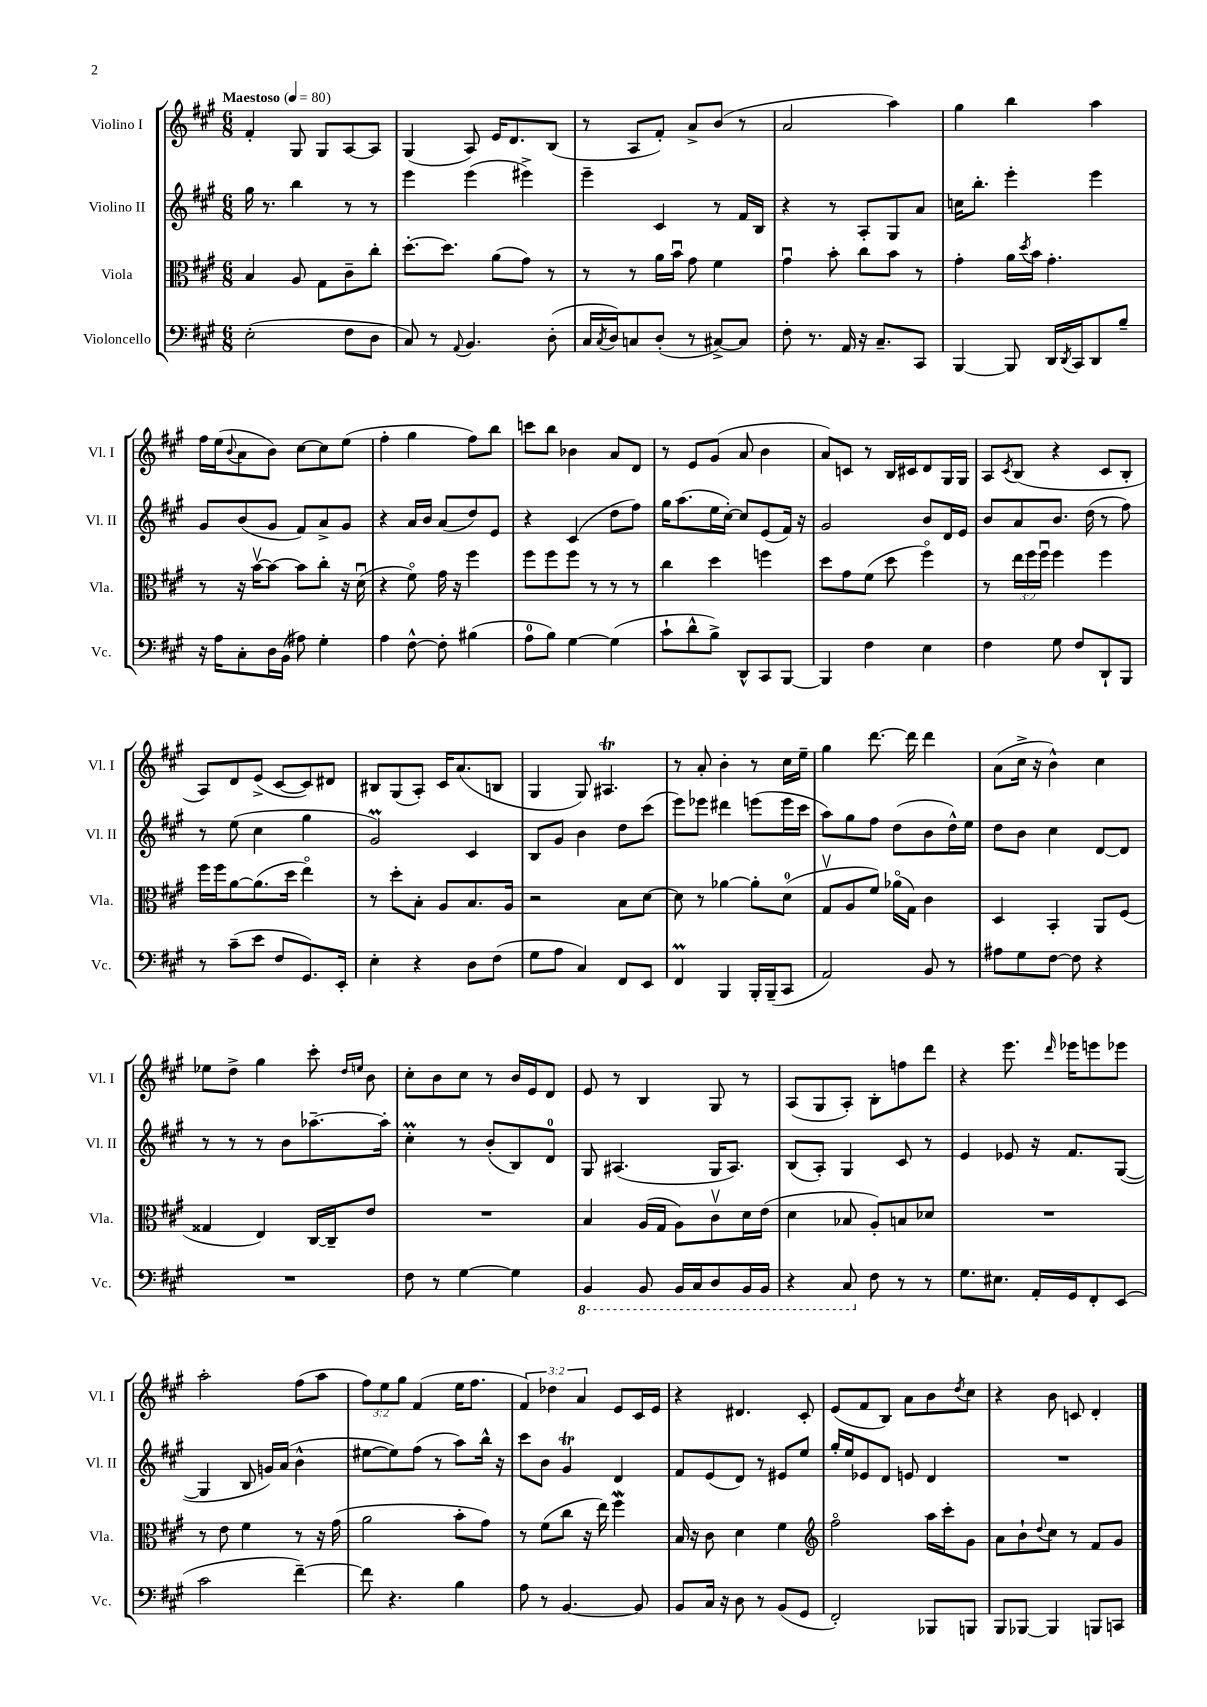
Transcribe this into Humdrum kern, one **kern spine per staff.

**kern	**kern	**kern	**kern
*staff4	*staff3	*staff2	*staff1
*clefF4	*clefC3	*clefG2	*clefG2
*k[f#c#g#]	*k[f#c#g#]	*k[f#c#g#]	*k[f#c#g#]
*M6/8	*M6/8	*M6/8	*M6/8
*MM80	*MM80	*MM80	*MM80
(2E'	4B	16gg#	4f#'
.	.	8.r	.
.	8A	4bb	8G#
.	8G#	.	8G#
8F#	8c#~	8r	[8A
8D	8cc#'	8r	8A]
=	=	=	=
8C#)	[8.dd'	4eee	(4G#
8r	.	.	.
.	8.dd]	.	.
8qqAA	.	.	.
4.BB	.	(4eee	8A)
.	(8a	.	16e
.	.	.	8.d
.	8g#)	4eee#^)	.
(8D'	8r	.	(8B
=	=	=	=
16C#	8r	4eee~	8r
8qC#	.	.	.
16D)	.	.	.
8C	8r	.	8A
(8D'	16a	4c#	8f#')
.	16bu	.	.
8r	8g#	.	8a^
[8C#^)	4f#	8r	(8b
8C#]	.	16f#	8r
.	.	16B	.
=	=	=	=
8F#'	4g#u	4r	2a
8.r	.	.	.
.	8b'	8r	.
16AA	.	.	.
16r	8cc#	8A'	.
8.C#~	.	.	.
.	8b	8G#	4aa)
8CC#	8r	8a	.
=	=	=	=
[4BBB	4g#'	16cc	4gg#
.	.	8.bb'	.
8BBB]	16a	4eee'	4bb
.	8qdd	.	.
.	16b	.	.
16DD	4.g#'	.	.
8qDD	.	.	.
16CC#	.	.	.
8DD	.	4eee	4aa
8B~	.	.	.
=	=	=	=
16r	8r	8g#	16ff#
16A	.	.	(16ee
.	.	.	8qqb
8C#'	16r	(8b	8a
.	[16bv	.	.
16D	8b_	8g#	8b)
(16BB	.	.	.
8A#)	8b]	8f#)	[8cc#
4G#'	8cc#'	8a^	8cc#]
.	16r	8g#	(8ee
.	(16du	.	.
=	=	=	=
4A	4r	4r	4ff#'
[8F#^^	8f#o)	16a	4gg#
.	.	16b	.
8F#']	16g#	(8a	.
.	16r	.	.
(4B#	4ff#	8dd)	8ff#)
.	.	8e	8bb
=	=	=	=
8A	8ff#	4r	8ccc
8B)	8ff#	.	8bb
[4G#	8ff#	(4c#	4b-
.	8r	.	.
(4G#]	8r	8dd	8a
.	8r	8ff#)	8d
=	=	=	=
8c#`	4cc#	16gg#	8r
.	.	(8.aa	.
8d^^	.	.	8e
8B^)	4dd	16ee	(8g#
.	.	[16cc#')	.
8DD^^	.	8cc#]	8a
8CC#	4ff	(8e	4b
[8BBB	.	16f#)	.
.	.	16r	.
=	=	=	=
4BBB]	8dd	2g#	8a)
.	8g#	.	8c
4F#	(8f#	.	8r
.	8dd	.	16B
.	.	.	16c#
4E	4ff#o)	8b	8d
.	.	16d	16G#
.	.	16e	16G#
=	=	=	=
4F#	8r	8b	8A
.	.	.	8qc#
.	24ee	8a	(8B
.	24ff#	.	.
.	24ff#u	.	.
8G#	4ff#	8.b	4r
8F#	.	.	.
.	.	(16dd	.
8DD`	4ff#	8r	8c#
8BBB	.	8ff#)	8B'
=	=	=	=
8r	16ff#	8r	8A)
.	16ff#	.	.
(8c#~	[8a	(8ee	8d
8e	(8.a]	4cc#	(8e^
8F#	.	.	[8c#
.	16dd	.	.
8.GG#)	4eeo)	4gg#	8c#])
.	.	.	8d#
16EE'	.	.	.
=	=	=	=
4E'	8r	2g#)	8B#
.	8dd'	.	(8G#
4r	8B'	.	8A')
.	8A	.	16c#
.	.	.	(8.a
8D	8.B	4c#	.
(8F#	.	.	8B
.	16A	.	.
=	=	=	=
8G#	2r	8B	4G#
8A	.	8g#	.
4C#)	.	4b	8G#)
.	.	.	4.A#
8FF#	8B	8dd	.
8EE	[8d	(8ccc#	.
=	=	=	=
4FF#	8d]	8eee)	8r
.	8r	8eee-	8a'
4BBB	[4a-	4ddd#	4b'
16BBB'	8a-']	(8eee	8r
(16BBB~	.	.	.
8CC#	(8d	16eee	16cc#
.	.	16ccc#	16ee~
=	=	=	=
2AA)	8G#v	8aa)	4gg#
.	8A	8gg#	.
.	8f#)	8ff#	[8.ddd
.	(16a-o	(8dd	.
.	16G#)	.	16ddd]
8BB	4c#	8b	4ddd
8r	.	16dd^^)	.
.	.	16ee	.
=	=	=	=
8A#	4D	8dd	(8a
8G#	.	8b	16cc#^
.	.	.	16r
[8F#	4BB'	4cc#	4b^^)
8F#]	.	.	.
4r	8AA	[8d	4cc#
.	(8F#	8d]	.
=	=	=	=
2.r	4G##	8r	8ee-
.	.	8r	8dd^
.	4E)	8r	4gg#
.	.	8b	.
.	[16C#	[8.aa-~	8ccc#'
.	16C#~]	.	.
.	.	.	16qqdd
.	.	.	16qqee
.	8e	.	8b
.	.	16aa-']	.
=	=	=	=
8F#	2.r	4cc#'	8cc#'
8r	.	.	8b
[4G#	.	8r	8cc#
.	.	(8b'	8r
4G#]	.	8B)	16b
.	.	.	16e
.	.	8d	8d
=	=	=	=
4BBB	4B	8G#	8e
.	.	(4.A#	8r
8BBB	(16A	.	4B
.	16G#	.	.
16BBB	8A)	.	.
16CC#	.	.	.
8DD	8c#v	16G#	8G#
.	.	8.A#)	.
16BBB	16d	.	8r
16BBB	(16e	.	.
=	=	=	=
4r	4d	(8B	(8A
.	.	8A')	8G#
8CC#	8B-	4G#	8A')
8F#	8A')	.	8B'
8r	8B	8c#	8ff
8r	8d-	8r	8ddd
=	=	=	=
8.G#	2.r	4e	4r
8.E#	.	.	.
.	.	8e-	8.eee
16AA'	.	16r	.
.	.	.	16qqddd
16GG#	.	8.f#	16eee-
8FF#'	.	.	8eee
(8EE	.	([8G#	8eee-
=	=	=	=
2c#	8r	4G#]	2aa'
.	8e	.	.
.	4f#	8B	.
.	.	16g)	.
.	.	(16a	.
[4f#~)	8r	4b^^	(8ff#
.	16r	.	8aa
.	(16g#	.	.
=	=	=	=
8f#]	2a	[8ee#	12ff#)
.	.	.	12ee
4.r	.	8ee#])	.
.	.	.	12gg#
.	.	(8ff#	(4f#
.	.	8r	.
4B	8b'	8aa)	16ee
.	.	.	8.ff#
.	8g#)	16bb^^	.
.	.	16r	.
=	=	=	=
8A	8r	8ccc#	6f#)
8r	(8f#	8b	.
.	.	.	6dd-
[4.BB	8cc#	4g#	.
.	.	.	6a
.	16r	.	.
.	16ee)	.	.
.	4ff#	4d	8e
8BB]	.	.	16c#
.	.	.	16e
=	=	=	=
8BB	16B	8f#	4r
.	16r	.	.
16C#	8c#	(8e	.
16r	.	.	.
8D	4d	8d)	4.d#
8r	.	8r	.
(8BB	4f#	8e#	.
8GG#	.	8ee	8c#'
=	=	=	=
*	*clefG2	*	*
2FF#')	2ff#o	16gg#'	(8e
.	.	16ee	.
.	.	8e-	8f#
.	.	8d	8B)
.	.	8e	8a
8BBB-	16aa	4d	8b
.	16ccc#'	.	.
.	.	.	8qdd
8BBB	8g#	.	8cc#
=	=	=	=
8BBB	8a	2.r	4r
[8BBB-	8b`	.	.
.	8qqdd	.	.
4BBB-]	8cc#	.	8b
.	8r	.	8c
8BBB	8f#	.	4d'
8CC	8g#	.	.
==	==	==	==
*-	*-	*-	*-
